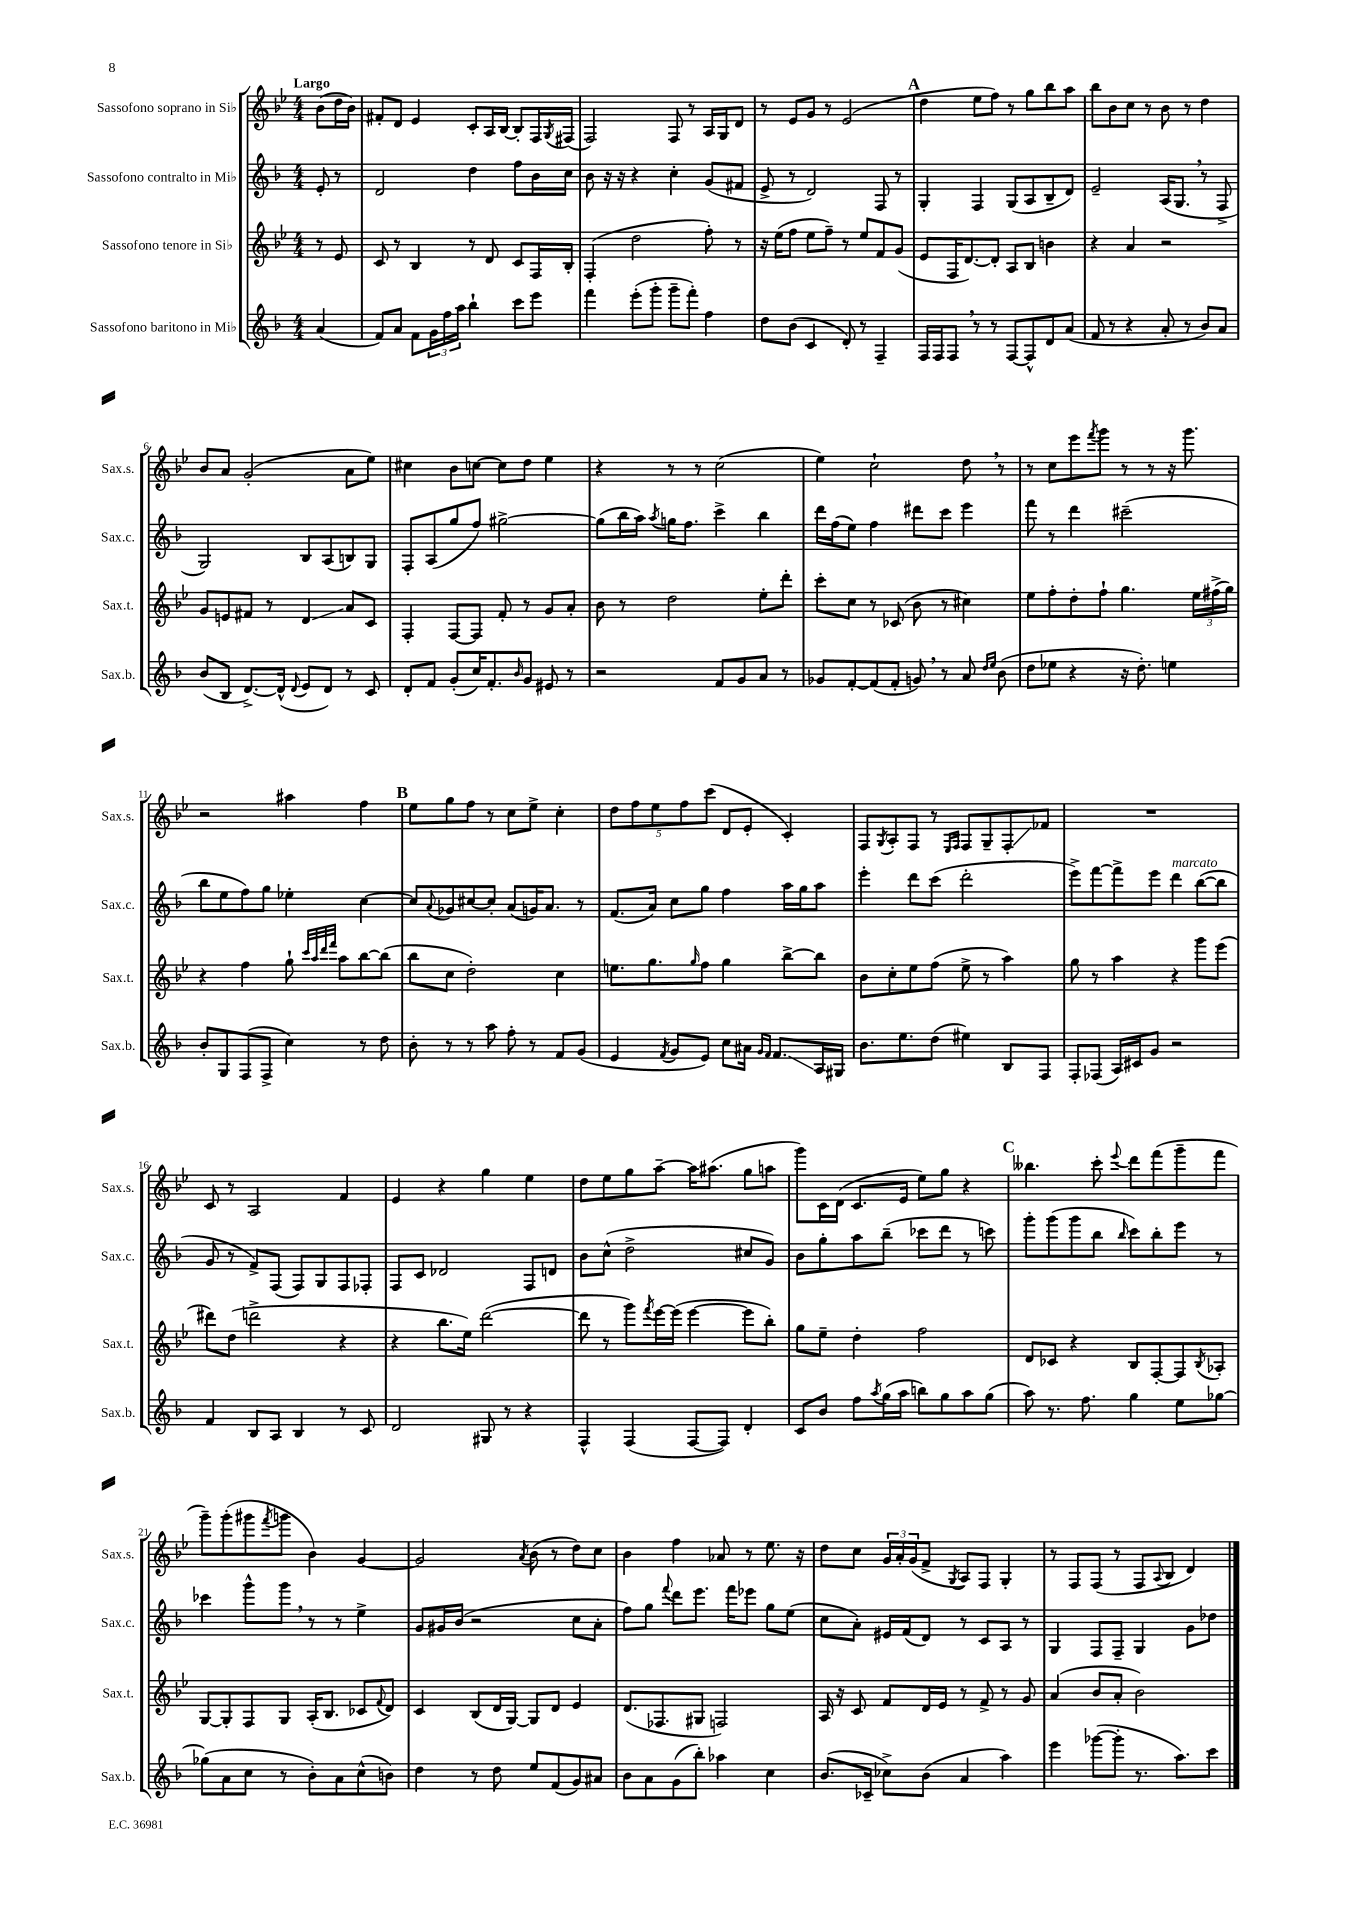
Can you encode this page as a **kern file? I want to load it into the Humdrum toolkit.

**kern	**kern	**kern	**kern
*staff4	*staff3	*staff2	*staff1
*clefG2	*clefG2	*clefG2	*clefG2
*k[b-]	*k[b-e-]	*k[b-]	*k[b-e-]
*M4/4	*M4/4	*M4/4	*M4/4
(4a/	8r	8e'/	(8b-\L
.	8e-/	8r	16dd\L
.	.	.	16b-\JJ)
=	=	=	=
8f/L)	8c/	2d/	8f#'/L
8a/J	8r	.	8d/J
8f\L	4B-/	.	4e-/
24g\L	.	.	.
24ff\	.	.	.
24aa\JJ	.	.	.
4bb-`\	8r	4dd\	8c'/L
.	8d/	.	16A/L
.	.	.	[16B-/JJ
8ccc\L	8c/L	8ff\L	8B-'/]L
8eee\J	16F/L	16b-\L	16F/L
.	.	.	8qG/
.	16B-'/JJ	16cc\JJ	(16F#/JJ
=	=	=	=
4fff\	(4F'/	8b-\	2F/)
.	.	16r	.
.	.	16r	.
(8eee'\L	2dd\	4r	.
8ggg'\J	.	.	.
8ggg~\L	.	4cc'\	8F/
8fff'\J)	.	.	8r
4ff\	8ff'\)	(8g/L	16A/LL
.	.	.	16G/J
.	8r	8f#/J	8d/J
=	=	=	=
8dd\L	16r	8e^/	8r
.	(16ee-\LK	.	.
(8b-\J	8ff\J	8r	8e-/L
4c/	8ee-\L	2d/)	8g/J
.	8ff~\J)	.	8r
8d'/)	8r	.	(2e-/
8r	8ee-/L	.	.
4F~/	8f/	8F/	.
.	(8g/J	8r	.
=	=	=	=
16F/LL	8e-/L	4G'/	4dd\
16F/J	.	.	.
8F/J	16F/K	.	.
.	[8.d/)	.	.
8r	.	4F/	8ee-\L
8r	8d'/]J	.	8ff\J)
[8F/L	8A/L	(8G/L	8r
8F^^/]	8B-/J	8A/	8gg\L
8d/	4b\	8B-~/	8bb-\
(8a/J	.	8d/J)	8aa\J
=	=	=	=
8f/	4r	2e~/	8bb-\L
8r	.	.	8b-\
4r	4a/	.	8cc\J
.	.	.	8r
8a'/	2r	(16A/LK	8b-\
.	.	8.G/J	.
8r	.	.	8r
8b-/L)	.	8r	4dd\
8a/J	.	8F^/	.
=	=	=	=
(8b-/L	8g/L	2G/)	8b-/L
8B-/J	8e/	.	8a/J
[8.d^/L)	8f#/J	.	(2g'/
.	8r	.	.
(16d^^/]Jk	.	.	.
8qqd/	.	.	.
8e/L	4d/	8B-/L	.
8d/J)	.	(8A/	.
8r	8a/L	8B/)	8a\L
8c/	8c/J	8G/J	8ee-\J)
=	=	=	=
8d'/L	4F'/	8F'/L	4cc#\
8f/J	.	(8A/	.
(8g'/L	[8F/L	8gg/	8b-\L
16cc/K)	8F/]J	8ff/J)	[8cc\J
8.f'/	.	.	.
.	8f'/	[2gg#^\	8cc\]L
16qqb-/	.	.	.
8g/J	8r	.	8dd\J
8e#/	8g/L	.	4ee-\
8r	8a'/J	.	.
=	=	=	=
2r	8b-\	(8gg#\]L	4r
.	8r	16bb-\L	.
.	.	16aa\JJ)	.
.	.	8qaa/	.
.	2dd\	16gg\LK	8r
.	.	8.ff\J	.
.	.	.	8r
8f/L	.	4ccc^\	(2cc\
8g/	.	.	.
8a/J	8ee-'\L	4bb-\	.
8r	8ddd'\J	.	.
=	=	=	=
8g-/L	8ccc'\L	16ddd\LL	4ee-\)
.	.	(16ff\J	.
[8f'/	8cc\J	8ee\J)	.
(8f/]	8r	4ff\	2cc`\
8f'/J	(8c-/	.	.
8g/)	8b-\	8ddd#\L	.
8r	8r	8ccc\J	.
8a/	4cc#\)	4eee\	8dd\
16qqdd/LL	.	.	.
16qqee/JJ	.	.	.
(8b-\	.	.	8r
=	=	=	=
8dd\L	8ee-\L	8fff\	8r
8ee-\J	8ff'\	8r	8cc\L
4r	8dd'\	4ddd\	8eee-\
.	.	.	8qfff/
.	8ff`\J	.	8ggg\J
16r	4.gg\	(2ccc#~\	8r
8.dd'\)	.	.	.
.	.	.	8r
4ee\	.	.	16r
.	.	.	8.ggg\
.	24ee-\LL	.	.
.	(24ff#^\	.	.
.	24gg\JJ)	.	.
=	=	=	=
8b-'/L	4r	8bb-\L	2r
8G/	.	8ee\	.
(8F/	4ff\	8ff\)	.
8F^/J	.	8gg\J	.
4cc\)	8gg`\	4ee-'\	4aa#\
.	32qqccc/LLL	.	.
.	32qqaa/	.	.
.	32qqddd/	.	.
.	32qqfff/JJJ	.	.
.	8aa\L	.	.
8r	[8bb-\	[4cc\	4ff\
8dd\	(8bb-\]J	.	.
=	=	=	=
8b-'\	8bb-\L	8cc/]L	8ee-\L
.	.	8qqa/	.
8r	8cc\J	8g-/	8gg\
8r	2dd'\)	[8cc#/	8ff\J
8aa\	.	8cc#'/]J	8r
8ff'\	.	(8a/L	8cc\L
8r	.	16g/K)	8ee-^\J
.	.	8.a/J	.
8f/L	4cc\	.	4cc'\
(8g/J	.	8r	.
=	=	=	=
4e/	8.ee\L	(8.f/L	10dd\L
.	.	.	10ff\
.	8.gg\	16a/Jk)	.
.	.	.	10ee-\
8qf/	.	.	.
8g/L	.	8cc\L	.
.	.	.	10ff\
.	16qqgg/	.	.
8e/J)	8ff\J	8gg\J	.
.	.	.	(10ccc\J
8cc\L	4gg\	4ff\	8d/L
16a#\Jk	.	.	8e-'/J
16qqg/LL	.	.	.
16qqf/JJ	.	.	.
8.f/L	.	.	.
.	[8bb-^\L	16aa\LL	4c'/)
.	.	16gg\J	.
16A/L	8bb-\]J	8aa\J	.
16G#/JJ	.	.	.
=	=	=	=
8.b-\L	8b-\L	4eee'\	8F/L
.	.	.	8qG/
.	8cc'\	.	8A'/
8.ee\	.	.	.
.	8ee-\	8ddd\L	8F/J
(8dd\J	(8ff\J	(8ccc\J	8r
.	.	.	16qqE-/LL
.	.	.	16qqF/JJ
4ee#\)	8ee-^\	2ddd'\	8F/L
.	8r	.	8G~/
8B-/L	4aa\)	.	8F'/
8F/J	.	.	8f-/J
=	=	=	=
8F'/L	8gg\	8eee^\L)	1r
(8F-/J	8r	[8fff\	.
16A/LL)	4aa\	8fff^\]	.
16c#/J	.	.	.
8g/J	.	8eee\J	.
2r	4r	4ddd\	.
.	8ggg\L	([8bb-\L	.
.	(8eee-\J	8bb-\]J	.
=	=	=	=
4f/	8ddd#\L)	8g/	8c/
.	(8dd\J	8r	8r
8B-/L	2ddd^\	8f^/L)	2A/
8A/J	.	(8F/J	.
4B-/	.	8F/L)	.
.	.	8G/	.
8r	4r	8F/	4f/
8c/	.	8F-'/J	.
=	=	=	=
2d/	4r	8F/L	4e-/
.	.	8c/J	.
.	8.bb-\L	2d-/	4r
.	16ee-\Jk)	.	.
8G#/	([2ddd\	.	4gg\
8r	.	.	.
4r	.	8F/L	4ee-\
.	.	8d/J	.
=	=	=	=
4F^^/	8ddd\]	8b-\L	8dd\L
.	8r	(8cc^^\J	8ee-\
(4F/	8ggg\L)	2dd^\	8gg\
.	8qfff/	.	.
.	[16eee-\L	.	[8aa~\J
.	(16eee-\]JJ	.	.
[8F/L	[4eee-\	.	16aa\]LK
.	.	.	(8.aa#\J
8F/]J)	.	.	.
4d'/	8eee-\]L	8cc#/L	8gg\L
.	8bb-'\J)	8g/J)	8aa\J
=	=	=	=
8c/L	8gg\L	8b-\L	8ggg\L)
8b-/J	8ee-~\J	8gg'\	16c\L
.	.	.	(16d\JJ
8ff\L	4dd'\	8aa\	8.c/L
8qaa/	.	.	.
(16gg\L	.	(8bb-~\J	.
16aa\JJ	.	.	16e-/Jk
8bb\L)	2ff\	8ccc-\L	8ee-\L)
8gg\	.	8ddd\J	8gg\J
8aa\	.	8r	4r
(8gg\J	.	8ccc\)	.
=	=	=	=
8aa\)	8d/L	8ggg'\L	4.bb--\
8.r	8c-/J	(8ggg\	.
.	4r	8ggg\	.
8.ff\	.	.	.
.	.	8bb-\J	8ccc'\
.	.	16qqbb-/	8qqeee-/
4gg\	8B-/L	8ccc\L)	8ddd\L
.	[8F'/	8bb-'\	(8fff\
8ee\L	8F/]	8eee\J	8ggg~\
.	8qB-/	.	.
[8gg-\J	8A-'/J	8r	8fff\J
=	=	=	=
(8gg-\]L	[8G/L	4ccc-\	8ggg~\L)
8a\	8G'/]	.	(8ggg'\
8cc\J	8F/	8ggg^^\L	8ggg#\
.	.	.	8qfff/
8r	8G/J	8ggg\J	8ggg\J
8b-'\L)	(16A'/LK	8r	4b-\)
.	8.B-/J	.	.
8a\	.	8r	.
(8cc^^\	8c-/L	4ee^\	[4g/
.	8qqf/	.	.
8b\J)	8d/J)	.	.
=	=	=	=
4dd\	4c/	8g/L	2g/]
.	.	16g#/L	.
.	.	(16b-/JJ	.
8r	(8B-/L	2r	.
8dd\	16d/L	.	.
.	[16G/JJ)	.	.
.	.	.	8qa/
8ee/L	8G/]L	.	(8b-\
(8f/	8d/J	.	8r
8g/)	4e-/	8cc\L	8dd\L)
8a#/J	.	8a'\J	8cc\J
=	=	=	=
8b-\L	(8.d/L	8ff\L)	4b-\
8a\	.	8gg\J	.
.	8.F-/	.	.
.	.	8qqfff/	.
(8g\	.	8ddd\L	4ff\
8bb-'\J)	8G#/J	8.eee\J	.
4aa-\	2F/)	.	8a-/
.	.	16fff\LK	.
.	.	8eee-\J	8r
4cc\	.	8gg\L	8.ee-\
.	.	(8ee\J	.
.	.	.	16r
=	=	=	=
(8.b-/L	16A/	8cc\L	8dd\L
.	16r	.	.
.	8c/	8a'\J)	8cc\J
16c-~/Jk	.	.	.
8cc-^\L)	8f/L	16e#/LL	24g/LL
.	.	.	24a'/
.	.	(16f/J	.
.	.	.	(24g/J
(8b-\J	16d/L	8d/J)	8f^/J
.	16e-/JJ	.	.
.	.	.	8qG/
4a/	8r	8r	8A/L)
.	8f^/	8c/L	8F/J
4aa\)	8r	8A/J	4G'/
.	8g/	8r	.
=	=	=	=
4eee\	(4a/	4G/	8r
.	.	.	8F/L
([8ggg-\L	8b-/L	8F/L	(8F/J
8ggg-'\]J	8a'/J	8F~/J	8r
8.r	2b-\)	4G/	8F/L
.	.	.	8qqA/
.	.	.	8B-/J
8.aa\L)	.	.	.
.	.	8g\L	4d/)
8ccc\J	.	8dd-\J	.
==	==	==	==
*-	*-	*-	*-
